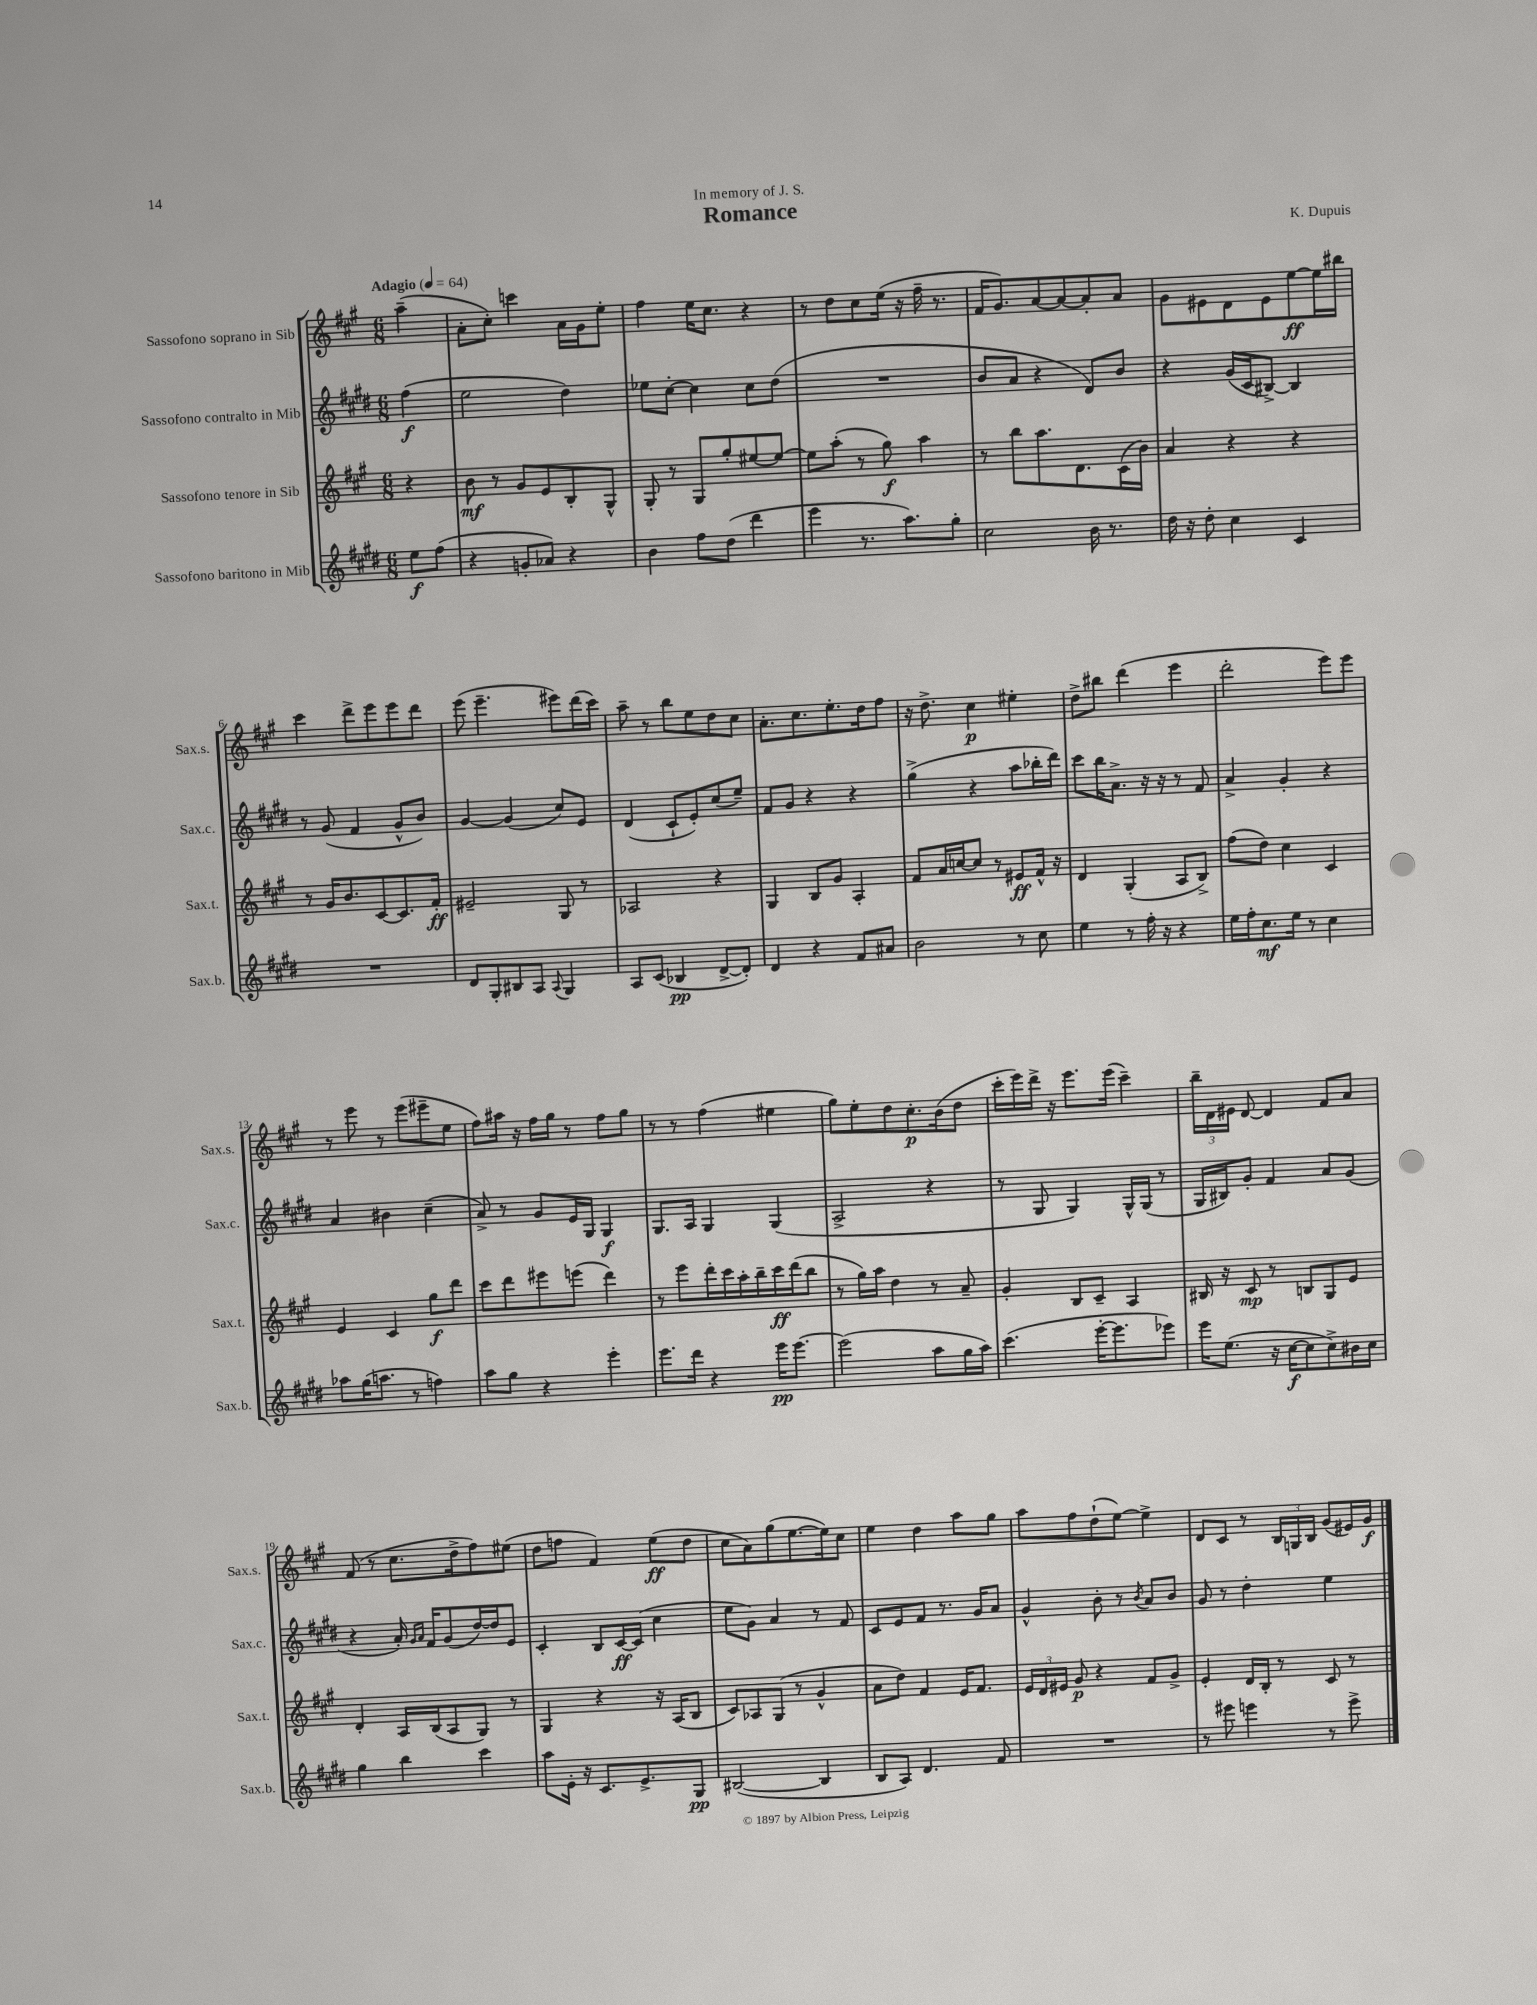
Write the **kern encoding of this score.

**kern	**kern	**kern	**kern
*staff4	*staff3	*staff2	*staff1
*clefG2	*clefG2	*clefG2	*clefG2
*k[f#c#g#d#]	*k[f#c#g#]	*k[f#c#g#d#]	*k[f#c#g#]
*M6/8	*M6/8	*M6/8	*M6/8
*MM64	*MM64	*MM64	*MM64
8ee	4r	(4ff#	(4aa~
(8ff#	.	.	.
=	=	=	=
4r	8b	2ee	8a'
.	8r	.	8cc#')
8g'	8g#	.	4ccc
8a-)	8e	.	.
4r	8B'	4dd#)	16a
.	.	.	16g#
.	8G#^^	.	8ee'
=	=	=	=
4b	8G#'	8ee-	4ff#
.	8r	[8cc#'	.
8ff#	8G#	4cc#]	16ee
.	.	.	8.cc#
(8dd#	8gg#'	.	.
4ddd#	[8ee#	8cc#	4r
.	8ee#_	(8dd#	.
=	=	=	=
4eee	8ee#]	2.r	8r
.	(8aa'	.	8dd
8.r	8r	.	8cc#
.	8gg#)	.	(16ee
8.aa)	.	.	16r
.	4aa	.	16ff#~
.	.	.	8.r
8gg#'	.	.	.
=	=	=	=
2cc#	8r	8b	16f#
.	.	.	8.g#)
.	8bb	8a	.
.	8.aa	4r	[8a
.	.	.	8a_
.	8.d	.	.
16b	.	8d#)	8a']
8.r	.	.	.
.	(16c#	8b	8a
.	16b)	.	.
=	=	=	=
16dd#	4a	4r	8g#
16r	.	.	.
8dd#'	.	.	8e#
4cc#	4r	(16g#	8d
.	.	16c#	.
.	.	[8B#^)	8e#
4c#	4r	4B#]	[8ee
.	.	.	16ee]
.	.	.	16bb#
=	=	=	=
2.r	8r	8r	4ccc#
.	16g#	(8g#	.
.	8.b	.	.
.	.	4f#	8ddd^
.	[8c#	.	8eee
.	8.c#]	8g#^^	8eee
.	.	8b)	8ddd
.	16f#'	.	.
=	=	=	=
8d#	2e#~	[4g#	(8eee
8G#'	.	.	4.eee~
8B#	.	(4g#]	.
8A	.	.	.
8qqA	.	.	.
4G#	8G#	8cc#)	8eee#)
.	8r	8e	(16ddd
.	.	.	16ccc#)
=	=	=	=
8A	2A-	(4d#	8aa~
(8c#	.	.	8r
4B-	.	8c#`	8bb
.	.	8e')	8ee
[8d#^	4r	(8cc#	8dd
8d#'])	.	8ee~)	8cc#
=	=	=	=
4d#	4G#	8f#	8.a'
.	.	8g#	.
.	.	.	8.cc#
4r	8B	4r	.
.	8g#	.	8.ee'
8f#	4A'	4r	.
.	.	.	16dd
8a#	.	.	8ff#
=	=	=	=
2b	8f#	(4gg#^	16r
.	.	.	8.dd^
.	16a	.	.
.	[16cc	.	.
.	8cc]	4r	4cc#
.	8r	.	.
8r	8e#	8aa	4ee#'
8cc#	16f#^^	16bb-'	.
.	16r	16ddd#)	.
=	=	=	=
4ee	4d	8ccc#	8dd^
.	.	16bb	8bb#
.	.	8.a^	.
8r	(4G#'	.	(4ddd
16ff#'	.	16r	.
16r	.	16r	.
4r	8A	8r	4eee
.	8B^)	8f#	.
=	=	=	=
16ee	(8ff#	4a^	2ddd'
16ff#'	.	.	.
8.cc#	8dd)	.	.
.	4cc#	4g#'	.
16ee	.	.	.
8r	.	.	.
4cc#	4c#	4r	8eee)
.	.	.	8eee
=	=	=	=
8aa-	4e	4a	8r
(16gg#	.	.	8eee
8.aa	.	.	.
.	4c#	4b#	8r
8r	.	.	(8eee
4ff)	8gg#	(4cc#~	8eee#~
.	8ddd	.	8ee
=	=	=	=
8aa	8ccc#	8a^)	8ff#)
8gg#	8ddd	8r	16aa#
.	.	.	16r
4r	8eee#	8g#	16ff#
.	.	.	16gg#
.	(8eee	16e	8r
.	.	16G#	.
4eee'	4ddd)	4G#	8ff#
.	.	.	8gg#
=	=	=	=
8.eee	8r	8.G#	8r
.	8eee	.	8r
16ddd#	.	16A	.
4r	16ddd'	4G#	(4ff#
.	16ccc#	.	.
.	16aa'	.	.
.	16bb~	.	.
16eee	16ccc#	(4G#	4ee#
[8.eee	(16ddd	.	.
.	8bb	.	.
=	=	=	=
(2eee]	8r	2A^	8gg#)
.	16gg#)	.	8ee'
.	16aa	.	.
.	4dd	.	8dd
.	.	.	8.cc#'
8aa	8r	4r	.
.	.	.	(16b
16gg#	8a~	.	8dd
16aa)	.	.	.
=	=	=	=
(4.ccc#	4g#'	8r	16ccc#'
.	.	.	16eee)
.	.	8G#	16ddd^
.	.	.	16r
.	8B	4G#)	8.eee
[16eee'	8c#~	.	.
8.eee]	.	.	(16eee
.	4A	16G#^^	4ccc#~)
.	.	(16G#	.
8eee-)	.	8r	.
=	=	=	=
16eee	16B#	16G#	24bb~
.	.	.	24d
(8.ee	16r	16B#)	.
.	.	.	24e#
.	8c#	8g#'	[8d
16r	8r	4f#	4d]
[16cc#	.	.	.
8cc#]	8B	.	.
8cc#^)	8G#	8a	8f#
16b#	8e	(8g#	8a
16cc#	.	.	.
=	=	=	=
4gg#	4d'	4r	(8f#
.	.	.	8r
4bb	16A	16a')	8.cc#
.	.	16qqg#	.
.	.	16qqa	.
.	(16B	16f#	.
.	8A	(8g#	.
.	.	.	16dd^
4ccc#	8G#)	[16dd#)	8ff#)
.	.	16dd#]	.
.	8r	8e	(8ee#
=	=	=	=
8aa	4G#	4c#'	8dd
16e'	.	.	8ff
16r	.	.	.
8.c#	4r	8B	4f#)
.	.	[16c#	.
8.e^	.	(16c#]	.
.	16r	4cc#	(8ee
.	(16A	.	.
8G#	8B	.	8dd
=	=	=	=
([2B#	8c#)	8ee	8cc#
.	8A-	8g#)	8a)
.	(8G#	4a	(8gg#
.	8r	.	[8.ee
4B#]	4g#^^	8r	.
.	.	.	16ee])
.	.	8f#	8cc#
=	=	=	=
8B	8a	8c#	4ee
8A)	8dd)	8e	.
4.d#	4f#	8f#	4dd
.	.	8.r	.
.	16e	.	8aa
.	8.f#	16g#	.
8f#	.	8a	8gg#
=	=	=	=
2.r	24e	4g#^^	8aa
.	24d	.	.
.	24e#	.	.
.	8g#	.	8ff#
.	4r	8b'	(8dd`
.	.	8r	[8ee)
.	.	8qb	.
.	8f#	8a	4ee^]
.	8g#^	8b	.
=	=	=	=
8r	4e'	8g#	8d
8eee#	.	8r	8c#
4eee	16d	4dd#'	8r
.	16B'	.	.
.	8r	.	24B
.	.	.	24G
.	.	.	24B
8r	8c#	4ee	(8g#
8eee^	8r	.	16e#)
.	.	.	16g#
==	==	==	==
*-	*-	*-	*-
